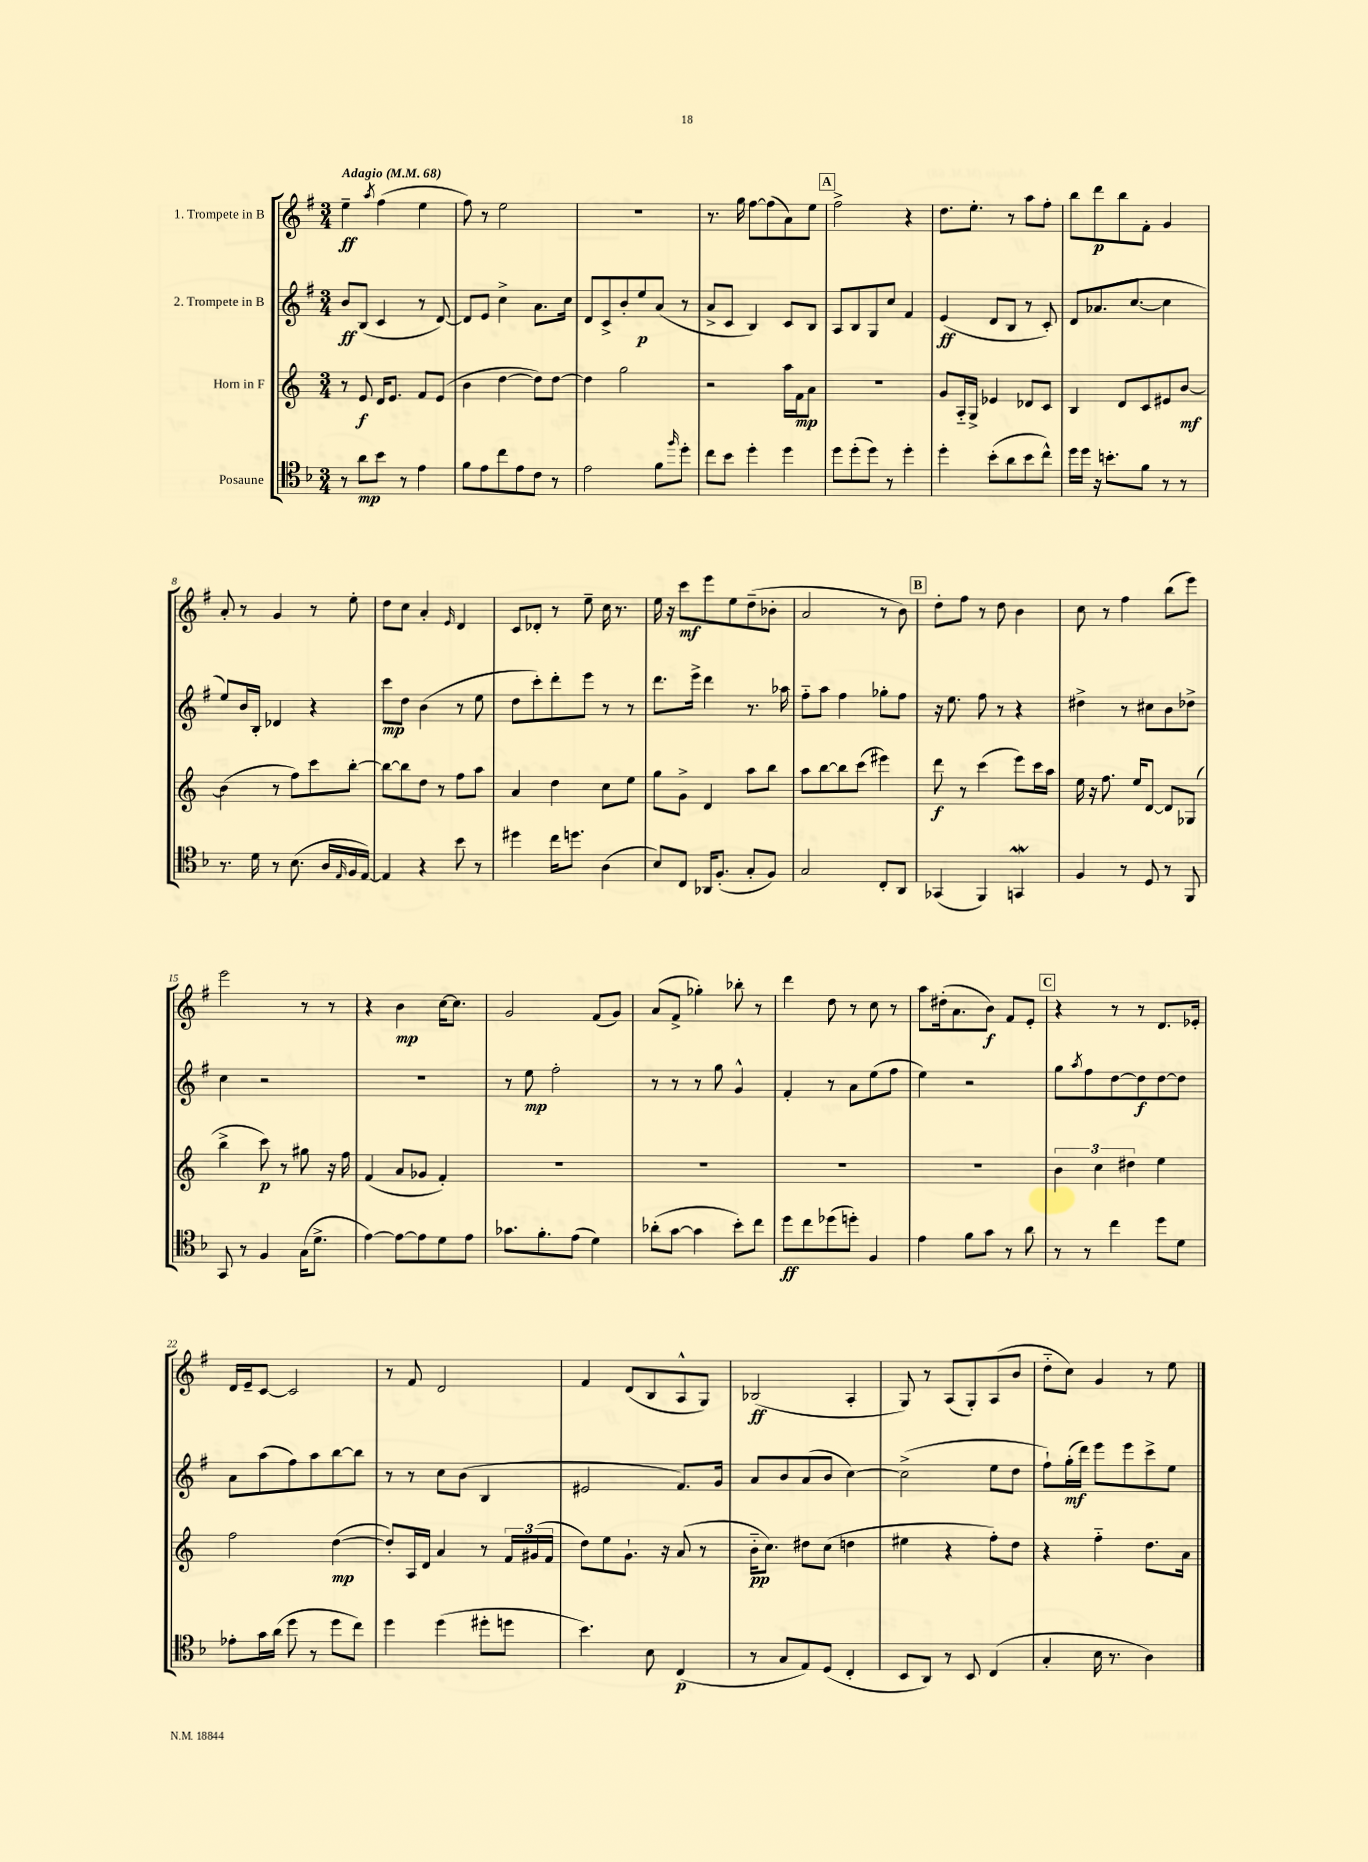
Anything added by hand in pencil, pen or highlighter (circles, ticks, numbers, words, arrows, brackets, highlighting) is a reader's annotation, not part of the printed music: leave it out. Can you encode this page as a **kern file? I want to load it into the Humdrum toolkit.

**kern	**kern	**kern	**kern
*staff4	*staff3	*staff2	*staff1
*clefC4	*clefG2	*clefG2	*clefG2
*k[b-]	*k[]	*k[f#]	*k[f#]
*M3/4	*M3/4	*M3/4	*M3/4
*MM68	*MM68	*MM68	*MM68
8r	8r	8b/L	4ee~\
8a\L	8e/	(8B/J	.
.	.	.	8qaa/
8b-\J	16d/LK	4c/	(4ff#\
.	8.e/J	.	.
8r	.	.	.
4e\	8f/L	8r	4ee\
.	(8e/J	[8d/)	.
=	=	=	=
8f\L	4b\	8d/]L	8ff#\)
8e\	.	8e/J	8r
8cc\	[4dd\	4cc^\	2ee\
8e\	.	.	.
8c\J	8dd\]L)	8.a\L	.
8r	[8dd\J	.	.
.	.	16cc\Jk	.
=	=	=	=
2e\	4dd\]	8d/L	2.r
.	.	8c^/	.
.	2gg\	8b'/	.
.	.	8ee/	.
8f\L	.	(8a/J	.
16qqff/	.	.	.
8dd'\J	.	8r	.
=	=	=	=
8cc\L	2r	8a^/L	8.r
8b-\J	.	8c/J	.
.	.	.	16gg\
4dd'\	.	4B/)	[8ff#\L
.	.	.	(8ff#\]
4dd\	16aa\LL	8c/L	8a\)
.	16f\J	.	.
.	8a\J	8B/J	8ee\J
=	=	=	=
8dd\L	2.r	8A/L	2ff#^\
(8dd'\	.	8B/	.
8dd\J)	.	8G/	.
8r	.	8cc/J	.
4dd'\	.	4f#/	4r
=	=	=	=
4dd'\	8g/L	(4e/	8.dd\L
.	16A'~/L	.	.
.	16G^/JJ	.	8.ee'\J
(8b-'\L	4e-/	8d/L	.
8a\	.	8B/J	8r
8b-\	8d-/L	8r	8aa\L
8cc^^\J)	8c/J	8c'/)	8ff#'\J
=	=	=	=
16dd\LL	4B/	8d/L	8bb\L
16dd\JJ	.	.	.
16r	.	(8.a-/	8ddd\
8.b'\L	.	.	.
.	8d/L	.	8bb\
.	.	[8.cc/J	.
8f\J	8c/	.	8f#'\J
8r	8e#/	4cc\]	4g/
8r	[8b/J	.	.
=	=	=	=
8.r	(4b\]	8ee/L)	8a'/
.	.	16b/L	8r
16d\	.	16B'/JJ	.
8r	8r	4d-/	4g/
(8.B-\	8ff\L)	.	.
.	8ccc\	4r	8r
16A/LL	.	.	.
16qqE/	.	.	.
16F/	[8bb'\J	.	8ee'\
[16E/JJ)	.	.	.
=	=	=	=
4E/]	8bb\_L	8ccc\L	8dd\L
.	8bb\]	8dd\J	8cc\J
4r	8dd\J	(4b\	4a'/
.	8r	.	.
.	.	.	16qqe/
8b-\	8ff\L	8r	4d/
8r	8aa\J	8ee\	.
=	=	=	=
4dd#\	4a/	8dd\L	8c/L
.	.	8ccc'\)	8d-'/J
16cc\LK	4dd\	8ddd'\	8r
8.dd\J	.	.	.
.	.	8eee\J	8ee~\
(4A\	8cc\L	8r	16cc\
.	.	.	8.r
.	8ee\J	8r	.
=	=	=	=
8B-/L)	8gg\L	8.ddd\L	16ee\
.	.	.	16r
8C/J	8g^\J	.	8ccc\L
.	.	16eee^\Jk	.
16AA-/LK	4d/	4ddd\	8eee\
(8.F'/J	.	.	.
.	.	.	8ee\
8G'/L	8aa\L	8.r	(8dd~\
8F/J)	8bb\J	.	8b-'\J
.	.	16aa-\	.
=	=	=	=
2G/	8aa\L	8ff#'~\L	2a/
.	[8bb\	8aa\J	.
.	8bb\]	4ff#\	.
.	(8ccc\J	.	.
8C'/L	4eee#\)	8gg-'\L	8r
8AA/J	.	8ff#\J	8b\)
=	=	=	=
(4GG-/	8ddd\	16r	8dd'\L
.	.	8.ee\	.
.	8r	.	8ff#\J
4FF/)	(4ccc\	8ff#\	8r
.	.	8r	8dd\
4GG/	8eee\L)	4r	4b\
.	16ccc\L	.	.
.	16aa\JJ	.	.
=	=	=	=
4F/	16ee\	4dd#^\	8cc\
.	16r	.	.
.	8.ff\	.	8r
8r	.	8r	4ff#\
.	16ee/LK	.	.
8D/	[8d/J	8cc#\L	.
8r	8d/]L	8b\	(8bb\L
8FF/	(8G-/J	8dd-^\J	8eee\J)
=	=	=	=
8GG/	4bb^\	4cc\	2eee\
8r	.	.	.
4F/	8ccc\)	2r	.
.	8r	.	.
(16G\LK	8gg#\	.	8r
8.d^\J	.	.	.
.	16r	.	8r
.	16ff\	.	.
=	=	=	=
[4e\)	(4f/	2.r	4r
8e\_L	8a/L	.	4b\
8e\]	8g-/J	.	.
8d\	4f'/)	.	[16cc\LK
.	.	.	8.cc\]J
8e\J	.	.	.
=	=	=	=
8.g-\L	2.r	8r	2g/
.	.	8ee\	.
8.f'\	.	.	.
.	.	2ff#'\	.
(8e\J	.	.	.
4d\)	.	.	(8f#/L
.	.	.	8g/J)
=	=	=	=
(8a-'\L	2.r	8r	(8a/L
[8g\J	.	8r	8f#^/J
4g\]	.	8r	4gg-'\)
.	.	8gg\	.
8b-'\L)	.	4g^^/	8bb-'\
8cc\J	.	.	8r
=	=	=	=
8dd\L	2.r	4f#'/	4ddd\
8cc\	.	.	.
(8dd-\	.	8r	8dd\
8dd'\J)	.	8a\L	8r
4F/	.	(8ee\	8cc\
.	.	8ff#\J	8r
=	=	=	=
4e\	2.r	4ee\)	8aa\L
.	.	.	(16dd#'\k
.	.	.	8.a\
8f\L	.	2r	.
8g\J	.	.	8b\J)
8r	.	.	8f#/L
8a\	.	.	8e'/J
=	=	=	=
8r	6b\	8gg\L	4r
.	.	8qaa/	.
8r	.	8ff#\	.
.	6cc\	.	.
4cc\	.	[8dd\	8r
.	6dd#\	.	.
.	.	8dd\]	8r
8dd\L	4ee\	[8dd\	8.d/L
8d\J	.	8dd\]J	.
.	.	.	16e-'/Jk
=	=	=	=
8e-'\L	2ff\	8a\L	16d/LL
.	.	.	16e~/J
16g\L	.	(8aa\	[8c/J
(16a\JJ	.	.	.
8dd\	.	8ff#\)	2c/]
8r	.	8aa\	.
8dd\L	([4dd\	[8bb\	.
8cc\J)	.	8bb\]J	.
=	=	=	=
4dd\	8dd'/]L)	8r	8r
.	16A/L	8r	8f#/
.	16d/JJ	.	.
(4dd\	4a/	8cc\L	2d/
.	.	(8b\J	.
8dd#'\L	8r	4B/	.
8dd\J	24f/LL	.	.
.	(24g#/	.	.
.	24f/JJ	.	.
=	=	=	=
4.b-\)	8dd\L)	2e#/	4f#/
.	8ee\	.	.
.	8.g`\J	.	(8d/L
8B-\	.	.	8B/
.	16r	.	.
(4C/	(8a/	8.f#/L)	8A^^/
.	8r	.	8G/J)
.	.	16g/Jk	.
=	=	=	=
8r	16b'~\LK	8a/L	(2B-/
.	8.cc\J)	.	.
8G/L	.	8b/	.
8E/)	8dd#\L	(8a/	.
(8D/J	(8cc\J	8b/J	.
4C'/	4dd\	[4cc\)	4A'/
=	=	=	=
8BB-/L	4ee#\	(2cc^\]	8G/)
8AA/J)	.	.	8r
8r	4r	.	(8A/L
8BB-/	.	.	8G'/)
(4C/	8ff'\L)	8ee\L	(8A/
.	8dd\J	8dd\J	8b/J
=	=	=	=
4G'/	4r	8ff#`\L)	8dd'~\L
.	.	(16gg'\L	8cc\J)
.	.	16ddd\JJ)	.
16B-\	4ff'~\	8eee\L	4g/
8.r	.	.	.
.	.	8eee\	.
4A\)	8.dd\L	8ccc^\	8r
.	.	8ee\J	8ee\
.	16a\Jk	.	.
==	==	==	==
*-	*-	*-	*-
